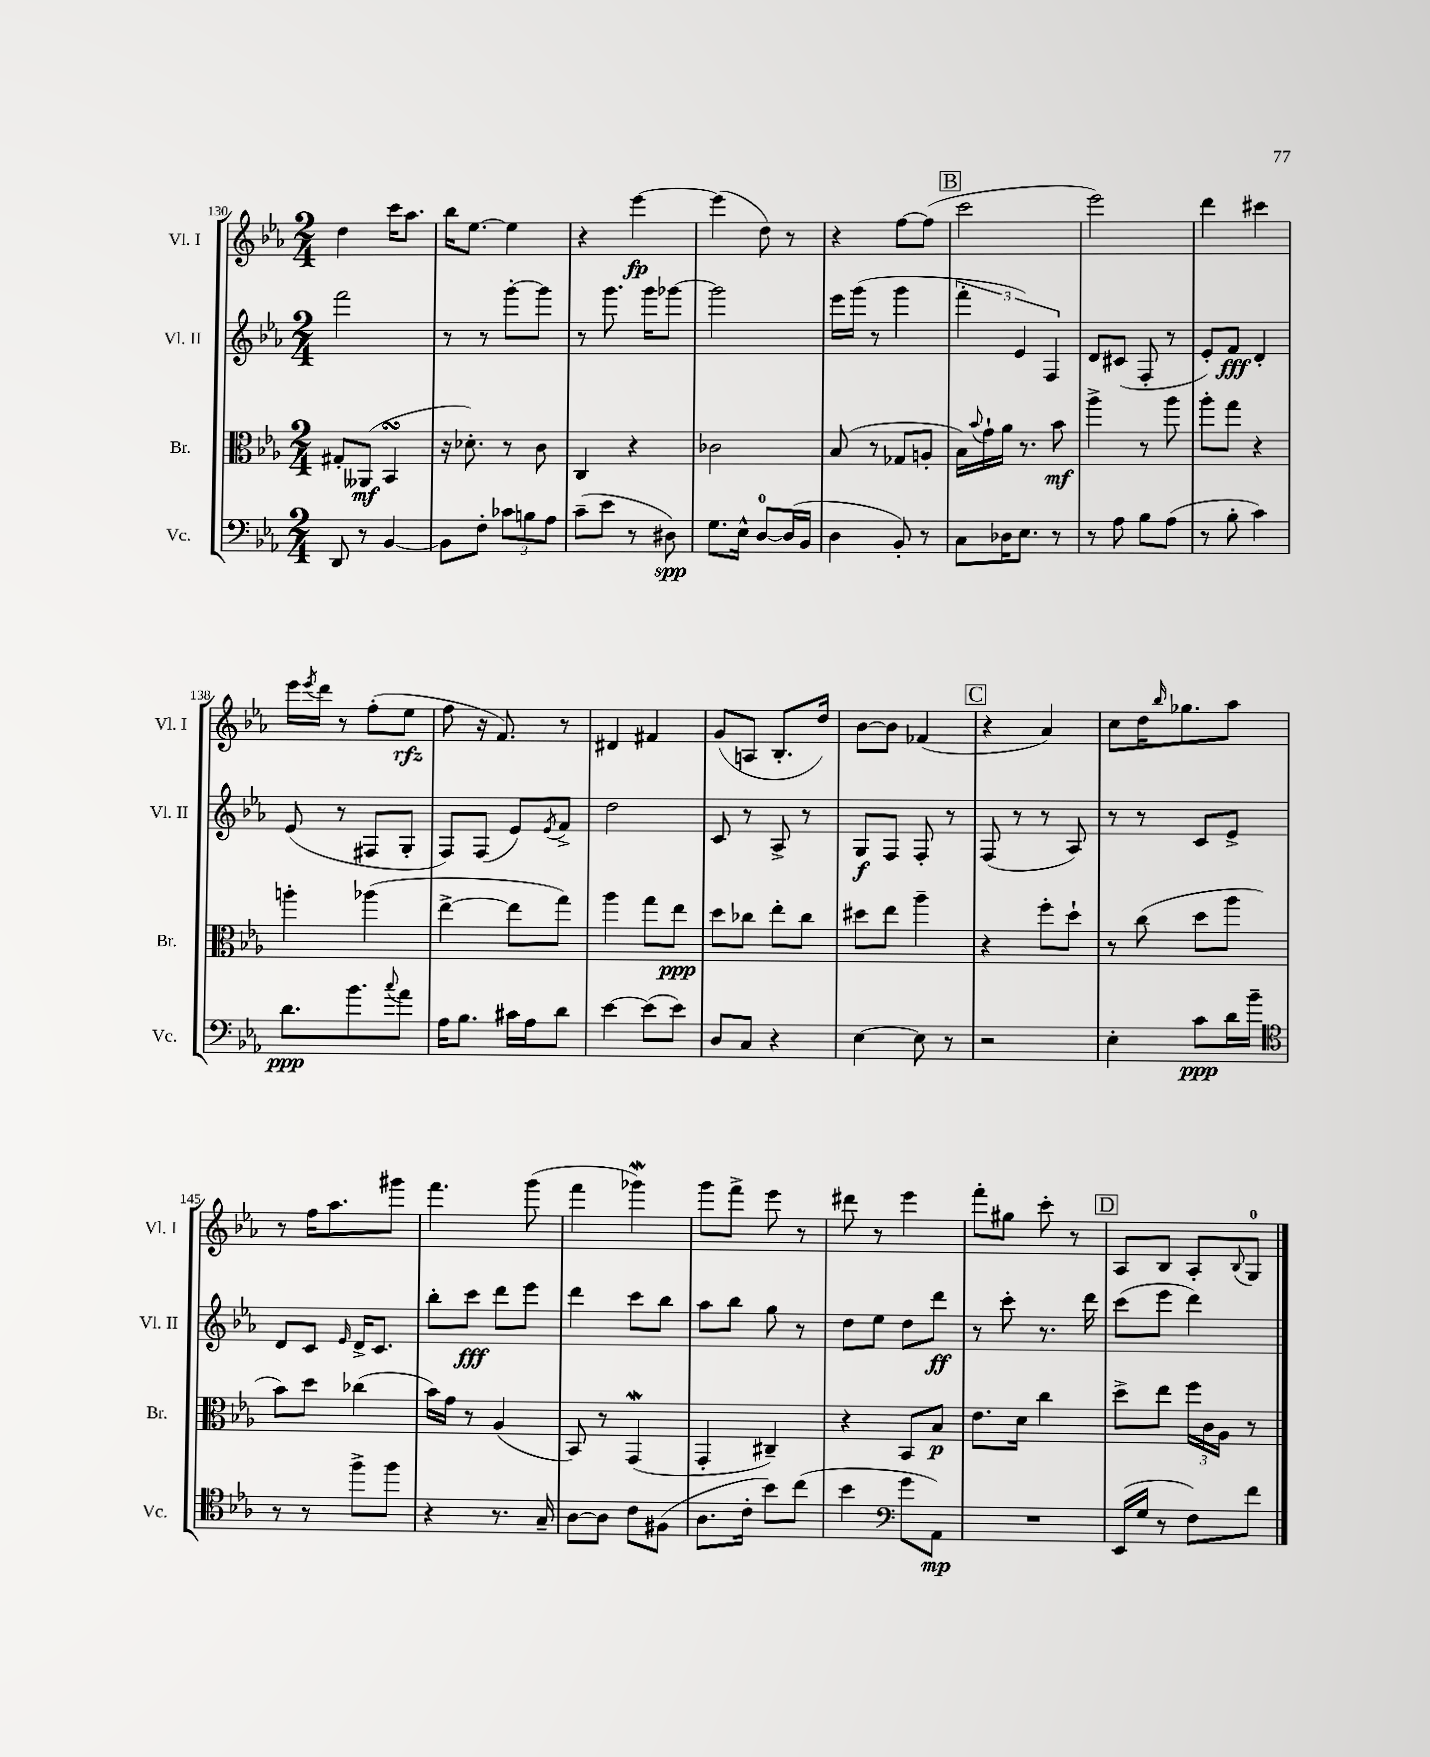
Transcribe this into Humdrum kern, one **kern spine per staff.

**kern	**kern	**kern	**kern
*staff4	*staff3	*staff2	*staff1
*clefF4	*clefC3	*clefG2	*clefG2
*k[b-e-a-]	*k[b-e-a-]	*k[b-e-a-]	*k[b-e-a-]
*M2/4	*M2/4	*M2/4	*M2/4
8DD/	8G#'/L	2fff\	4dd\
8r	(8AA--/J	.	.
[4BB-/	4BB-/	.	16ccc\LK
.	.	.	8.aa-\J
=	=	=	=
8BB-\]L	16r	8r	16bb-\LK
.	8.d-'\)	.	[8.ee-\J
8F'\J	.	8r	.
12c-\L	8r	[8ggg'\L	4ee-\]
12B\	.	.	.
.	8c\	8ggg\]J	.
12A-\J	.	.	.
=	=	=	=
(8c~\L	4C/	8r	4r
8e-\J	.	8.ggg\	.
8r	4r	.	[4eee-\
.	.	16ggg\LK	.
8D#\)	.	[8ggg-\J	.
=	=	=	=
8.G\L	2c-\	2ggg-\]	(4eee-\]
16E-^^\Jk	.	.	.
[8D/L	.	.	8dd\)
(16D/]L	.	.	8r
16BB-/JJ	.	.	.
=	=	=	=
4D\	(8B-/	16eee-\LL	4r
.	.	(16ggg\JJ	.
.	8r	8r	.
8BB-'/)	8G-/L	4ggg\	[8ff\L
8r	8A'/J	.	(8ff\]J
=	=	=	=
8C\L	16B-\LL)	6fff'\	2ccc\
.	8qqb-/	.	.
.	16g`\	.	.
16D-\K	16a-\JJ	.	.
.	.	6e-/)	.
8.E-\J	8.r	.	.
.	.	6F/	.
8r	8b-\	.	.
=	=	=	=
8r	4aa-^\	8d/L	2eee-\)
8A-\	.	(8c#/J	.
8B-\L	8r	8F'/	.
(8A-\J	8aa-\	8r	.
=	=	=	=
8r	8aa-'\L	8e-'/L)	4ddd\
8B-'\	8gg\J	8f/J	.
4c\)	4r	4d'/	4ccc#\
=	=	=	=
8.d\L	4aa'\	(8e-/	16eee-\LL
.	.	.	8qeee-/
.	.	.	16ddd\JJ
.	.	8r	8r
8.b-\	.	.	.
.	(4aa-\	8F#/L	(8ff'\L
8qqcc/	.	.	.
8a-\J	.	8G'/J	8ee-\J
=	=	=	=
16A-\LK	[4ee-^\	8F/L)	8ff\
8.B-\J	.	.	.
.	.	(8F/J	16r
.	.	.	8.f/)
16c#\LL	8ee-\]L	8e-/L)	.
16A-\J	.	.	.
.	.	8qe-/	.
8d\J	8gg\J)	8f^/J	8r
=	=	=	=
[4e-\	4aa-\	2dd\	4d#/
(8e-\]L	8gg\L	.	4f#/
8e-\J)	8ee-\J	.	.
=	=	=	=
8D/L	8dd\L	8c/	(8g/L
8C/J	8cc-\J	8r	8A/J
4r	8ee-'\L	8A-^/	8.B-'/L
.	8cc-\J	8r	.
.	.	.	16dd/Jk)
=	=	=	=
[4E-\	8dd#\L	8G/L	[8b-\L
.	8ee-\J	8F/J	8b-\]J
8E-\]	4aa-~\	8F'/	(4f-/
8r	.	8r	.
=	=	=	=
2r	4r	(8F/	4r
.	.	8r	.
.	8ff'\L	8r	4a-/)
.	8dd`\J	8A-/)	.
=	=	=	=
4E-'\	8r	8r	8cc\L
.	(8cc\	8r	16dd\K
.	.	.	16qqbb-/
.	.	.	8.gg-\
8c\L	8dd\L	8c/L	.
16d\L	8aa-\J	8e-^/J	8aa-\J
16b-~\JJ	.	.	.
=	=	=	=
*clefC4	*	*	*
8r	8b-\L)	8d/L	8r
8r	8dd\J	8c/J	16ff\LK
.	.	.	8.aa-\
.	.	16qqe-/	.
8ff^\L	(4cc-\	16d^/LK	.
.	.	8.c/J	.
8ff\J	.	.	8ggg#\J
=	=	=	=
4r	16b-\LL)	8bb-'\L	4.fff\
.	16g\JJ	.	.
.	8r	8ccc\J	.
8.r	(4A-/	8ddd\L	.
.	.	8eee-\J	(8ggg\
16G~/	.	.	.
=	=	=	=
[8A-\L	8BB-/)	4ddd\	4fff\
8A-\]J	8r	.	.
8c\L	(4GG/	8ccc\L	4ggg-\)
(8F#\J	.	8bb-\J	.
=	=	=	=
8.A-\L	4GG'/	8aa-\L	8ggg\L
.	.	8bb-\J	8fff^\J
16c'\Jk	.	.	.
8b-\L)	4C#~/)	8gg\	8eee-\
(8cc\J	.	8r	8r
=	=	=	=
4b-\	4r	8dd\L	8ddd#\
.	.	8ee-\J	8r
*clefF4	*	*	*
8g\L	8BB-/L	8dd\L	4eee-\
8AA-\J)	8B-/J	8ddd\J	.
=	=	=	=
2r	8.e-\L	8r	8fff'\L
.	.	8ccc'\	8gg#\J
.	16d\Jk	.	.
.	4cc\	8.r	8ccc'\
.	.	.	8r
.	.	16ddd\	.
=	=	=	=
(16EE-/LL	8dd^\L	(8ccc\L	8A-/L
16G/JJ	.	.	.
8r	8ee-\J	8eee-\J	8B-/J
8F\L)	24ff\LL	4ddd\)	8A-'/L
.	24c\	.	.
.	24A-\JJ	.	.
.	.	.	8qqB-/
8f\J	8r	.	8G/J
==	==	==	==
*-	*-	*-	*-
